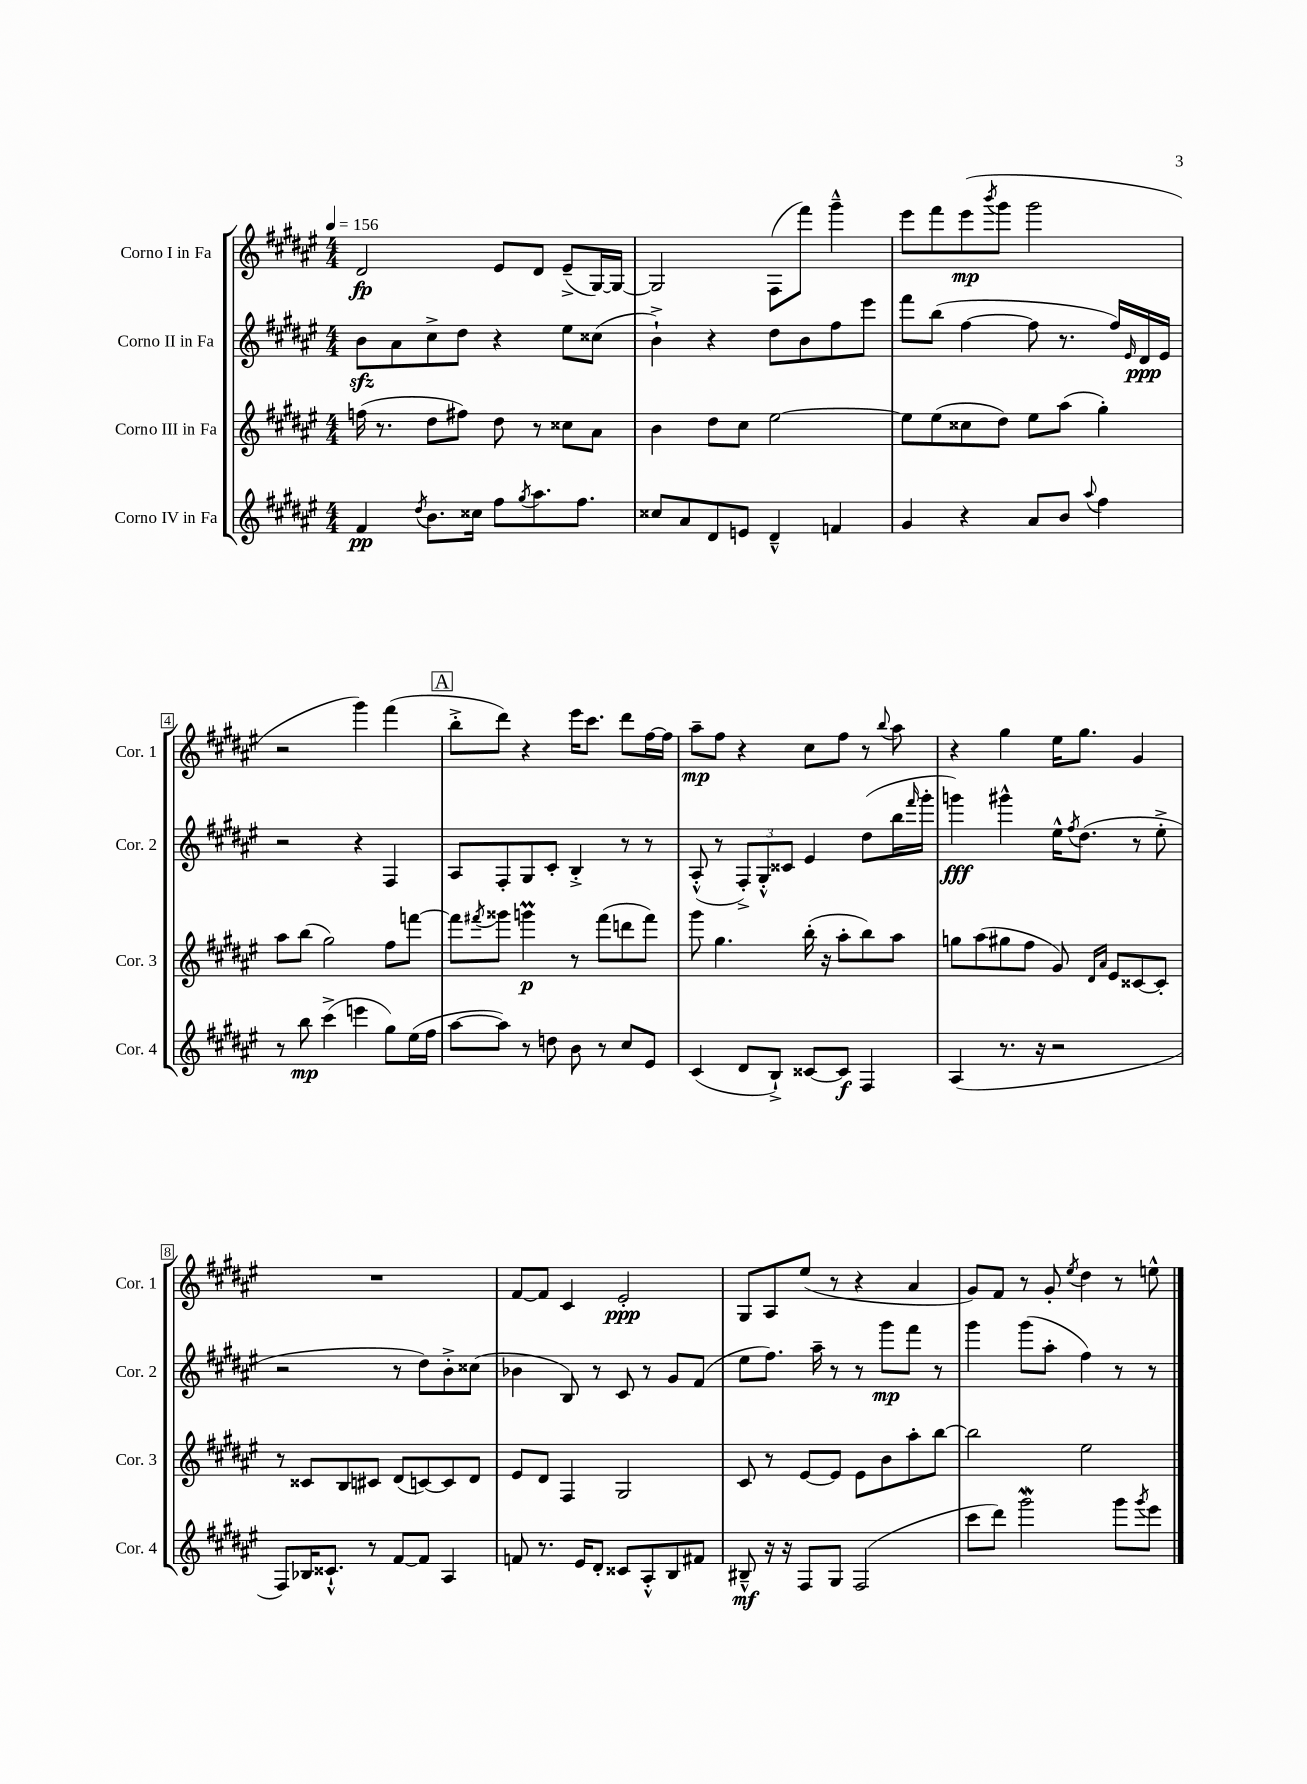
<<
\new StaffGroup <<
\new Staff = "s0" \with { instrumentName = "Corno I in Fa" shortInstrumentName = "Cor. 1" } {
    \clef treble \key fis \major \numericTimeSignature \time 4/4 \tempo 4 = 156
    dis'2\fp eis'8 dis'8 eis'8--->( gis16~) gis16~ |
    gis2 fis8( fis'''8) gis'''4---^ |
    eis'''8 fis'''8 eis'''8\mp( \acciaccatura { b'''8 } gis'''8 gis'''2 |
    r2 gis'''4) fis'''4( |
    \mark \markup { \box "A" } b''8-.-> dis'''8) r4 eis'''16 cis'''8. dis'''8 fis''16~ fis''16 |
    ais''8--\mp fis''8 r4 cis''8 fis''8 r8 \appoggiatura { b''8 } ais''8 |
    r4 gis''4 eis''16 gis''8. gis'4 |
    R1 |
    fis'8~ fis'8 cis'4 eis'2-.\ppp |
    gis8 ais8 eis''8( r8 r4 ais'4 |
    gis'8) fis'8 r8 gis'8-. \acciaccatura { eis''8 } dis''4 r8 e''8-^ \bar "|." |
}
\new Staff = "s1" \with { instrumentName = "Corno II in Fa" shortInstrumentName = "Cor. 2" } {
    \clef treble \key fis \major \numericTimeSignature \time 4/4
    b'8\sfz ais'8 cis''8-> dis''8 r4 eis''8 cisis''8( |
    b'4-!->) r4 dis''8 b'8 fis''8 eis'''8 |
    fis'''8 b''8( fis''4~ fis''8 r8. fis''16) \grace { eis'16 } dis'16\ppp eis'16 |
    r2 r4 fis4 |
    \mark \markup { \box "A" } ais8 fis8-. gis8 cis'8-. b4-.-> r8 r8 |
    ais8-.-^( r8 \tuplet 3/2 { fis8-.->) gis8-.-^ cisis'8 } eis'4 dis''8( b''16 \grace { fis'''16 } gis'''16-. |
    g'''4\fff) gis'''4-^ eis''16-^ \acciaccatura { fis''8 } dis''8.( r8 eis''8-.-> |
    r2 r8 dis''8) b'8-.-> cisis''8( |
    bes'4 b8) r8 cis'8 r8 gis'8 fis'8( |
    eis''8 fis''8.) ais''16-- r8 r8 gis'''8\mp fis'''8 r8 |
    gis'''4 gis'''8( ais''8-. fis''4) r8 r8 \bar "|." |
}
\new Staff = "s2" \with { instrumentName = "Corno III in Fa" shortInstrumentName = "Cor. 3" } {
    \clef treble \key fis \major \numericTimeSignature \time 4/4
    f''16( r8. dis''8 fis''8) dis''8 r8 cisis''8 ais'8 |
    b'4 dis''8 cis''8 eis''2~ |
    eis''8 eis''8( cisis''8 dis''8) eis''8 ais''8( gis''4-.) |
    ais''8 b''8( gis''2) fis''8 f'''8~ |
    \mark \markup { \box "A" } f'''8 \acciaccatura { fis'''8 } gisis'''8 g'''4\prall\p r8 fis'''8( d'''8 fis'''8) |
    gis'''8 gis''4. b''16-.( r16 ais''8-. b''8) ais''8 |
    g''8 ais''8( gis''8 fis''8 gis'8) \grace { dis'16 ais'16 } eis'8 cisis'8~ cisis'8-. |
    r8 cisis'8 b8 cis'8 dis'8( c'8~) c'8 dis'8 |
    eis'8 dis'8 fis4 gis2 |
    cis'8 r8 eis'8~ eis'8 eis'8 b'8 ais''8-. b''8~ |
    b''2 eis''2 \bar "|." |
}
\new Staff = "s3" \with { instrumentName = "Corno IV in Fa" shortInstrumentName = "Cor. 4" } {
    \clef treble \key fis \major \numericTimeSignature \time 4/4
    fis'4\pp \acciaccatura { dis''8 } b'8. cisis''16 fis''8 \acciaccatura { gis''8 } ais''8. fis''8. |
    cisis''8 ais'8 dis'8 e'8 dis'4---^ f'4 |
    gis'4 r4 ais'8 b'8 \appoggiatura { ais''8 } fis''4 |
    r8 b''8\mp cis'''4->( e'''4 gis''8) eis''16( fis''16 |
    \mark \markup { \box "A" } ais''8~ ais''8) r8 d''8 b'8 r8 cis''8 eis'8 |
    cis'4( dis'8 b8-!->) cisis'8~ cisis'8\f fis4 |
    ais4( r8. r16 r2 |
    fis8) bes16 cisis'8.-!-^ r8 fis'8~ fis'8 ais4 |
    f'8 r8. eis'16 dis'8-. cisis'8 ais8-.-^ b8 fis'8 |
    bis8---^\mf r16 r16 fis8 gis8 fis2( |
    cis'''8 dis'''8) gis'''2\mordent gis'''8 \acciaccatura { gis'''8 } eis'''8 \bar "|." |
}
>>
>>
\layout { \context { \Score \override BarNumber.stencil = #(make-stencil-boxer 0.1 0.3 ly:text-interface::print) } }
